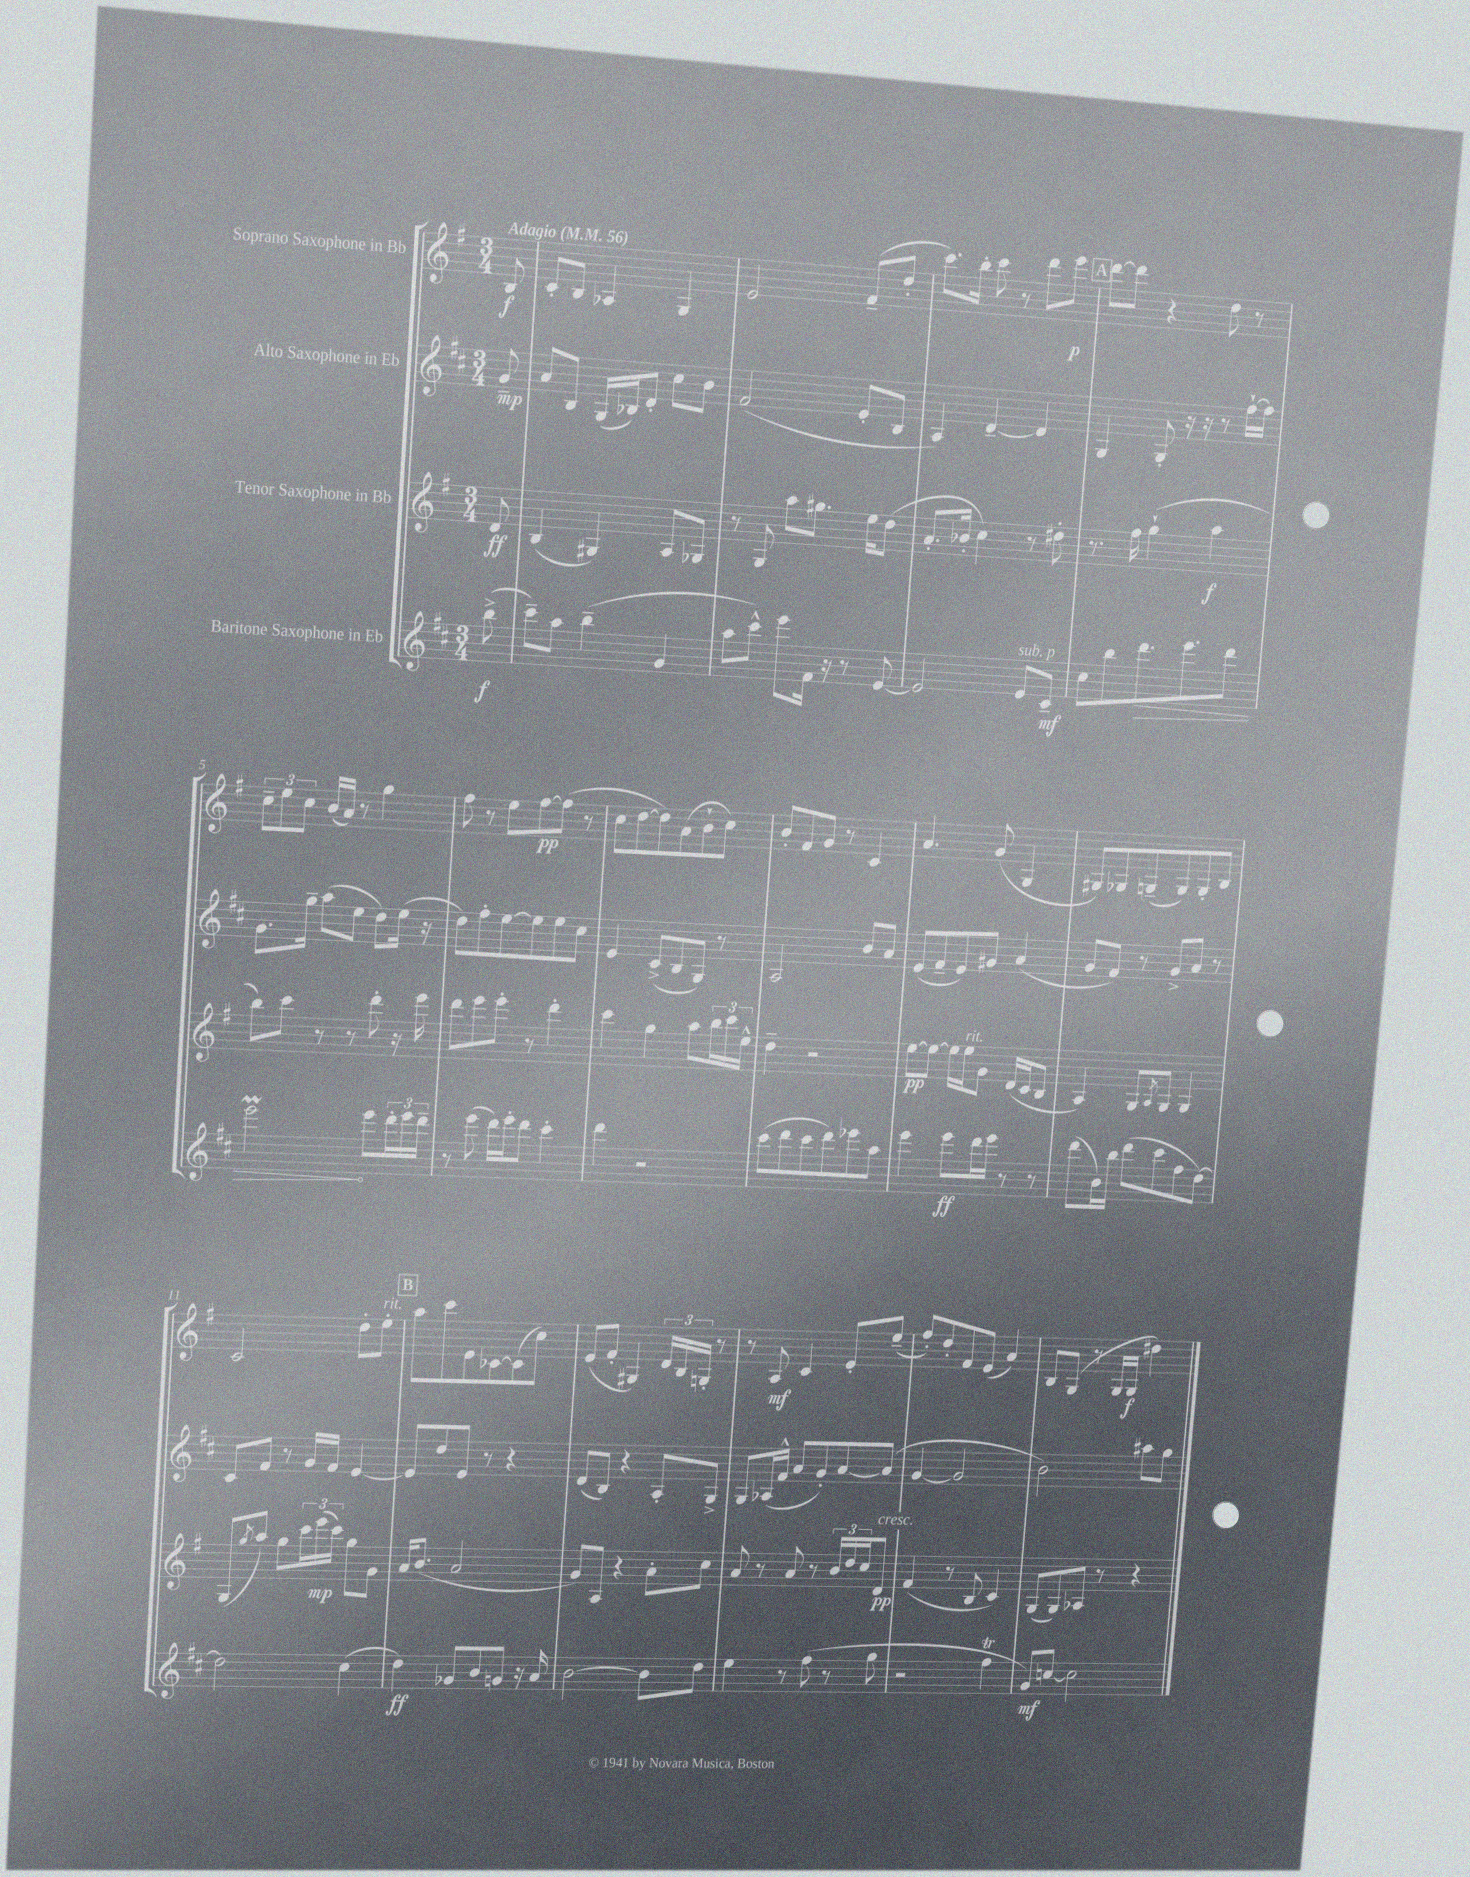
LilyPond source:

<<
\new StaffGroup <<
\new Staff = "s0" \with { instrumentName = "Soprano Saxophone in Bb" } {
    \clef treble \key g \major \numericTimeSignature \time 3/4 \partial 8 \tempo "Adagio" 4 = 56
    b8\f |
    c'8-. b8 aes4 g4 |
    e'2 fis'8--( d''8-. |
    c'''8.) b''16-. c'''8 r8 d'''8 e'''8\p |
    \mark \markup { \box "A" } d'''8~ d'''8 r4 d''8 r8 |
    \tuplet 3/2 { c''8-- e''8 c''8 } b'16( a'16) r8 g''4 |
    fis''8 r8 e''8 fis''8~\pp fis''8( r8 |
    c''8 d''8~ d''8) a'8( b'8-! c''8) |
    b'8-. fis'8 g'8 r8 c'4 |
    a'4. g'8( g4 |
    gis8) ges8 g8--( g8) g8-. b8 |
    c'2 d''8-. e''8-.^\markup { \italic "rit." } |
    \mark \markup { \box "B" } a''8 c'''8 e'8 ces'8~ ces'8( c''8) |
    e'8( fis'8-. gis4) \tuplet 3/2 { d'16 b16 g16-. } r8 |
    r8 a8\mf c'4 e'8-. e''8--( |
    fis''8-.) d''8-. fis'8 e'8( a'4) |
    b8 g8( r8 g16 g16\f dis''4) \bar "|." |
}
\new Staff = "s1" \with { instrumentName = "Alto Saxophone in Eb" } {
    \clef treble \key d \major \numericTimeSignature \time 3/4 \partial 8
    g'8--\mp |
    a'8 b8 g16( bes16) d'8-. cis''8 b'8 |
    fis'2( e'8-. b8 |
    a4) d'4~-- d'4 |
    \mark \markup { \box "A" } g4 g8-. r16 r16 r8 fis''16~-! fis''16 |
    g'8. g''16-- a''8( e''8 d''8) e''16( r16 |
    d''8) fis''8-. e''8~ e''8 e''8 cis''8 |
    e'4 cis'8->( b8 g8) r8 |
    a2 b'8 a'8 |
    e'8( fis'8-- e'8) gis'8 a'4( |
    g'8 fis'8) r8 g'8-> a'8 r8 |
    cis'8 fis'8 r8 g'16 fis'16 e'4~ |
    \mark \markup { \box "B" } e'8 d''8 e'8 r8 r4 |
    d'8( b8) r4 a8-. g8-> |
    g8 aes16( fis'16-^ a'8 g'8-.) a'8~ a'8( |
    g'4~ g'2 |
    b'2) ais''8 g''8 \bar "|." |
}
\new Staff = "s2" \with { instrumentName = "Tenor Saxophone in Bb" } {
    \clef treble \key g \major \numericTimeSignature \time 3/4 \partial 8
    d'8\ff |
    b4( gis4) a8 ges8 |
    r8 g8 a''8 gis''8. e''16 d''8( |
    a'8.-. bes'16-. c''4) r8 dis''8-. |
    \mark \markup { \box "A" } r8. fis''16 g''4-!( a''4\f |
    b''8) c'''8 r8 r8 d'''8-. r16 e'''16 |
    d'''8 e'''8 e'''8-. r8 d'''4-. |
    c'''4 g''4 a''8 \tuplet 3/2 { b''16 c'''16 e''16-^ } |
    d''4-- r2 |
    e''8~\pp e''8~ e''16 e''16^\markup { \italic "rit." } g'8 d'16( c'16 b8 |
    a4) g8 \acciaccatura { a8 } g8 g4 |
    g8( \acciaccatura { g''8 } a''8) g''8 \tuplet 3/2 { c'''16 e'''16\mp( c'''16) } g''8 g'8 |
    \mark \markup { \box "B" } a'16 b'8.( a'2 |
    g'8) a8 r4 a'8-. c''8 |
    a'8 r8 a'8 r8 \tuplet 3/2 { b'16 d''16 c''16 } d'8\pp^\markup { \italic "cresc." } |
    fis'4( r8 b8 c'4) |
    g8( g8) aes8 r8 r4 \bar "|." |
}
\new Staff = "s3" \with { instrumentName = "Baritone Saxophone in Eb" } {
    \clef treble \key d \major \numericTimeSignature \time 3/4 \partial 8
    b''8->\f( |
    cis'''8--) a''8 b''4--( g'4 |
    a''8 cis'''8-^) e'''8 fis'16 r16 r8 e'8~ |
    e'2 e'8^\markup { \italic "sub. p" } cis'8--\mf |
    \mark \markup { \box "A" } cis''8 b''8 \once \override Hairpin.circled-tip = ##t d'''8.\> e'''8. d'''8 |
    e'''2\prall\! e'''8 \tuplet 3/2 { d'''16-. e'''16 d'''16-- } |
    r8 e'''8( d'''16) e'''16-. d'''8 cis'''4-. |
    d'''4 r2 |
    cis'''8( d'''8 cis'''8 d'''8) ees'''8 a''8 |
    e'''4 e'''8\ff d'''16 e'''16 r8 r8 |
    d'''8( b'16) b''16 d'''8( cis'''8 fis''8 d''8~) |
    d''2 cis''4( |
    \mark \markup { \box "B" } d''4\ff) ges'8 b'8 g'8 r16 a'16 |
    b'2~ b'8 d''8 |
    e''4 r8 fis''8( r8 g''8 |
    r2 fis''4\trill |
    g'8\mf) c''8~ c''2 \bar "|." |
}
>>
>>
